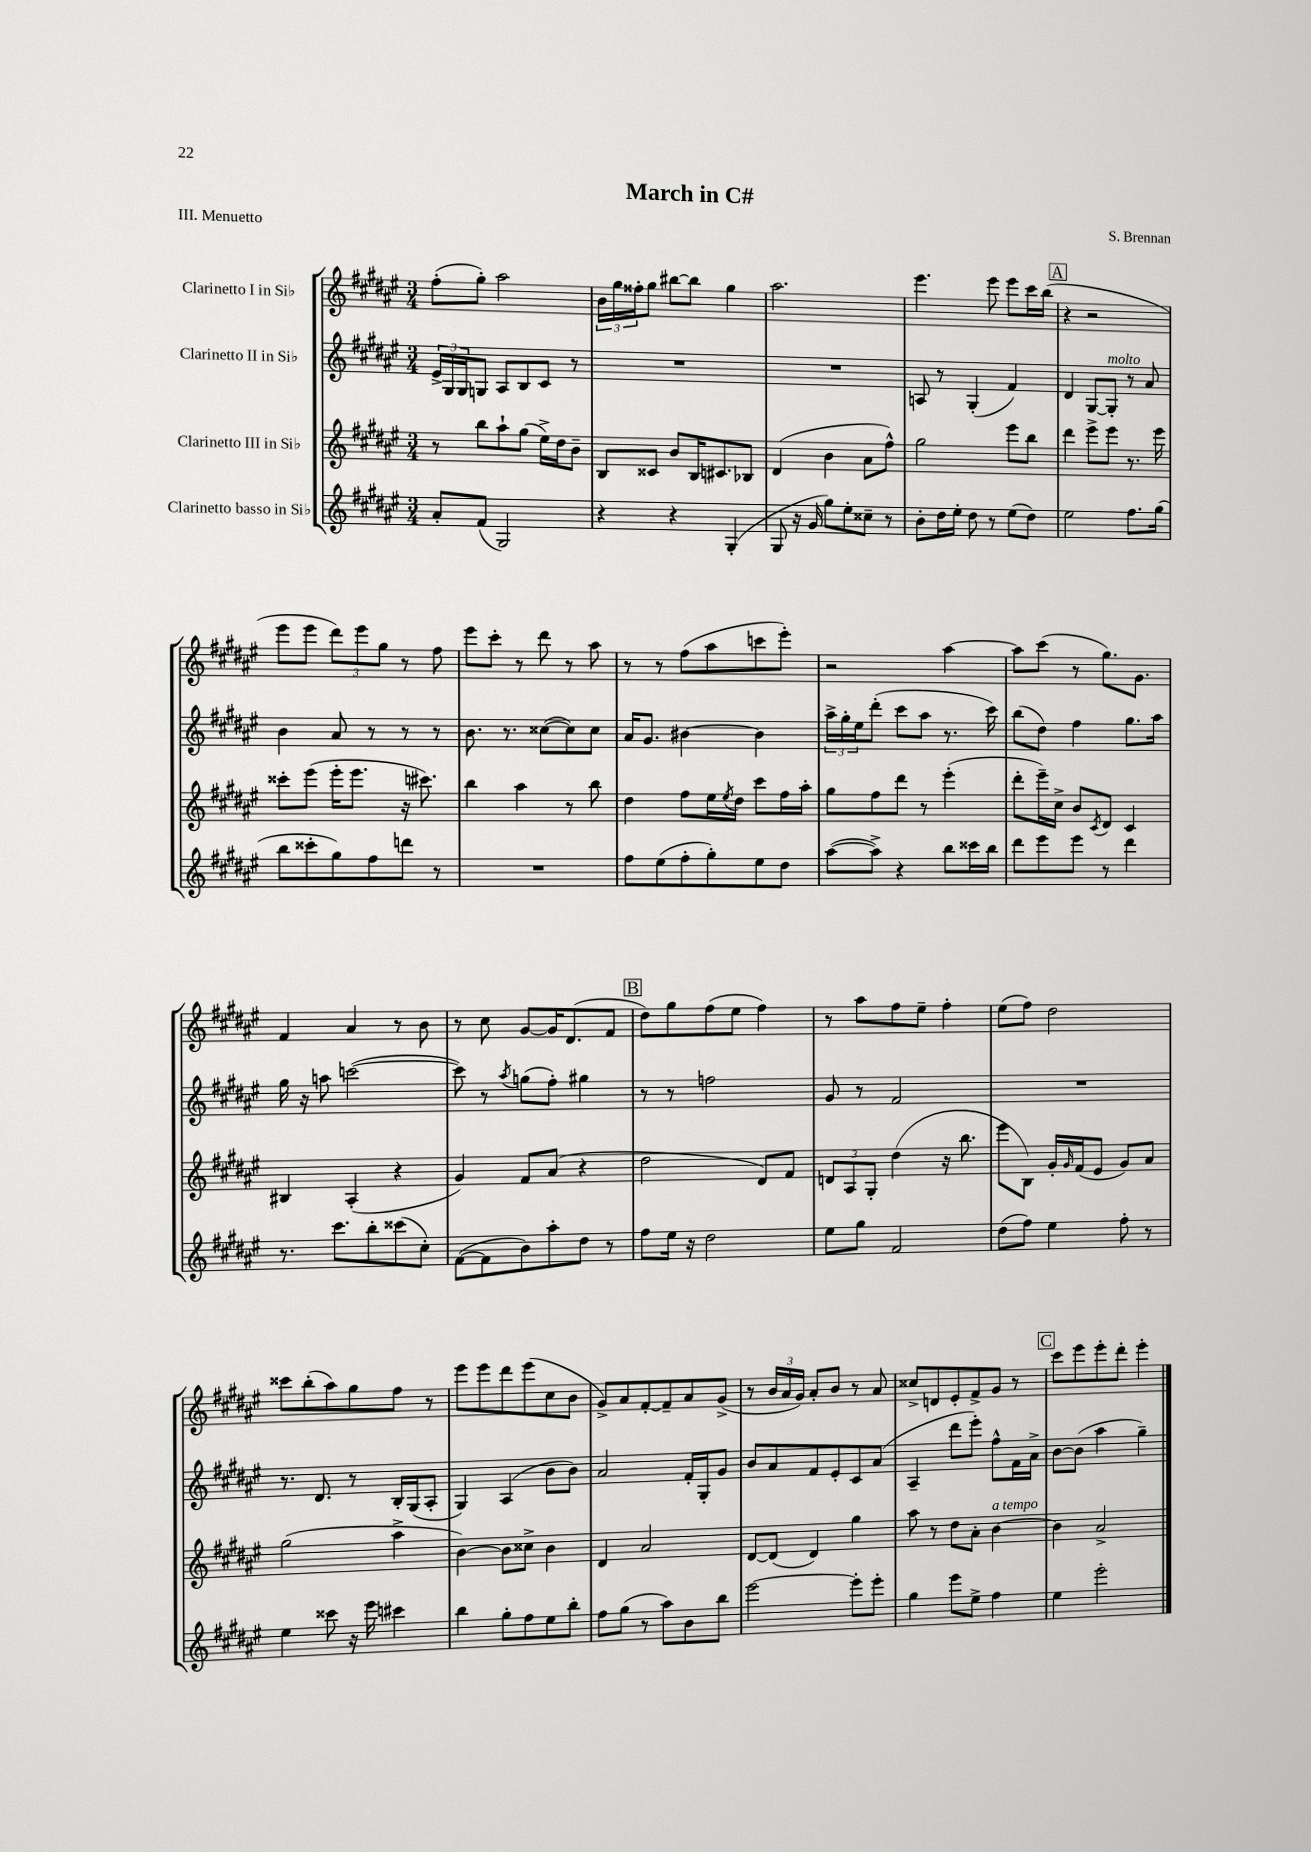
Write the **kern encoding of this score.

**kern	**kern	**kern	**kern
*part4	*part3	*part2	*part1
*staff4	*staff3	*staff2	*staff1
*I"Clarinetto basso in Si♭	*I"Clarinetto III in Si♭	*I"Clarinetto II in Si♭	*I"Clarinetto I in Si♭
*clefG2	*clefG2	*clefG2	*clefG2
*k[f#c#g#d#a#e#]	*k[f#c#g#d#a#e#]	*k[f#c#g#d#a#e#]	*k[f#c#g#d#a#e#]
*M3/4	*M3/4	*M3/4	*M3/4
=1	=1	=1	=1
8a#'/L	8r	24e#^/LL	(8ff#'\L
.	.	24G#/	.
.	.	24G#/J	.
(8f#/J	8bb\L	8Gn/J	8gg#'\J)
2G#/)	8aa#`\	8A#/L	2aa#\
.	(8gg#\J	8B/	.
.	16ee#^\LL)	8c#/J	.
.	16dd#\J	.	.
.	8b~\J	8r	.
=2	=2	=2	=2
4r	8B/L	2.r	24b\LL
.	.	.	24gg#\
.	.	.	24ff##X'\J
.	8c##X/J	.	8gg#\J
4r	8b/L	.	[8bb#X\L
.	16B/K	.	8bb#\J]
.	8.c#X/	.	.
(4G#'/	.	.	4gg#\
.	8B-X/J	.	.
=3	=3	=3	=3
8G#/	(4d#/	2.r	2.aa#\
16r	.	.	.
16g#/	.	.	.
8gg#\L)	4b\	.	.
8ee#'\	.	.	.
8cc##X~\J	8a#\L	.	.
8r	8ff#^^\J)	.	.
=4	=4	=4	=4
8b'\L	2gg#\	8An/	4.eee#\
16dd#\L	.	8r	.
16ee#'\JJ	.	.	.
8dd#\	.	(4G#'/	.
8r	.	.	8eee#\
(8ee#\L	8eee#\L	4f#/)	8eee#\L
8dd#\J)	8bb\J	.	16ccc#\L
.	.	.	(16bb\JJ
!!LO:REH:place=s1:t=A
=5	=5	=5	=5
2ee#\	4ddd#\	4d#/	4r
.	8eee#^\L	[8G#/L	2r
!	!	!LO:TX:a:i:t=molto	!
.	8eee#\J	8G#'/J]	.
8.ff#\L	8.r	8r	.
.	.	8a#/	.
(16gg#\Jk	16eee#\	.	.
!!LO:LB:g=z
=6	=6	=6	=6
8bb\L	8ccc##X'\L	4b\	8eee#\L
8ccc##X'\	(8eee#\J	.	8eee#\J
8gg#\)	16eee#'\KL	8a#/	12ddd#\L)
.	8.eee#\J	.	.
.	.	.	12eee#\
8ff#\	.	8r	.
.	.	.	12gg#\J
8dddn\J	16r	8r	8r
.	8.ccc#X\)	.	.
8r	.	8r	8ff#\
=7	=7	=7	=7
2.r	4bb\	8.b\	8eee#\L
.	.	.	8ccc#'\J
.	.	8.r	.
.	4aa#\	.	8r
.	.	([8cc##X\L	8ddd#\
.	8r	8cc##\])	8r
.	8bb\	8cc##\J	8aa#\
=8	=8	=8	=8
8ff#\L	4dd#\	16a#/KL	8r
.	.	8.g#/J	.
(8ee#\	.	.	8r
8ff#'\	8ff#\L	[4b#X\	(8ff#\L
8gg#'\)	16ee#\L	.	8aa#\
.	8qee#/	.	.
.	16dd#\JJ	.	.
8ee#\	8ccc#\L	4b#\]	8cccn\
8dd#\J	16ff#\L	.	8eee#'\J)
.	16aa#'\JJ	.	.
=9	=9	=9	=9
([8aa#\L	8gg#\L	24aa#^\LL	2r
.	.	24gg#'\	.
.	.	24ee#\J	.
8aa#^\J])	8ff#\	(8ddd#'\J	.
4r	8ddd#\J	8ccc#\L	.
.	8r	8aa#\J	.
8bb\L	(4eee#'\	8.r	[4aa#\
16ccc##X\L	.	.	.
16bb\JJ	.	16ccc#\)	.
=10	=10	=10	=10
8ddd#\L	8ddd#'\L	(8bb\L	8aa#\L]
8eee#\	16eee#~\L)	8dd#\J)	(8ccc#\J
.	16cc#^\JJ	.	.
8eee#\J	8b/L	4ff#\	8r
.	8qc#/	.	.
8r	8d#/J	.	8.gg#\L)
4ddd#\	4c#/	8.gg#\L	.
.	.	.	8.g#\J
.	.	16aa#\Jk	.
!!LO:LB:g=z
=11	=11	=11	=11
8.r	4B#X/	16gg#\	4f#/
.	.	16r	.
.	.	8aan\	.
8.ccc#\L	.	.	.
.	(4A#'/	([2cccn\	4a#/
8bb'\	.	.	.
(8ccc##X\	4r	.	8r
8cc#'\J)	.	.	8b\
=12	=12	=12	=12
([8f#\L	4g#/)	8ccc\])	8r
8f#\]	.	8r	8cc#\
.	.	8qaa#/	.
8b\)	8f#/L	(8ggn\L	[8g#/L
8aa#'\	(8a#/J	8ff#'\J)	16g#/K]
.	.	.	(8.d#/
8dd#\J	4r	4gg#X\	.
8r	.	.	8f#/J
!!LO:REH:place=s1:t=B
=13	=13	=13	=13
8ff#\L	2dd#\	8r	8dd#\L)
16ee#\Jk	.	8r	8gg#\
16r	.	.	.
2dd#\	.	2ffn\	(8ff#\
.	.	.	8ee#\J
.	8d#/L)	.	4ff#\)
.	8f#/J	.	.
=14	=14	=14	=14
8ee#\L	12dn/L	8g#/	8r
.	12A#/	.	.
8gg#\J	.	8r	8aa#\L
.	12G#'/J	.	.
2f#/	(4dd#\	2f#/	8ff#\
.	.	.	8ee#~\J
.	16r	.	4ff#'\
.	8.bb\	.	.
=15	=15	=15	=15
(8dd#\L	8eee#\L	2.r	(8ee#\L
8ff#\J)	8B\J)	.	8ff#\J)
4ee#\	16g#'/LL	.	2dd#\
.	16qqg#/	.	.
.	(16f#/J	.	.
.	8e#/J	.	.
8ff#'\	8g#/L)	.	.
8r	8a#/J	.	.
!!LO:LB:g=z
=16	=16	=16	=16
4ee#\	(2gg#\	8.r	8ccc##X\L
.	.	.	(8bb'\
.	.	8.d#/	.
8ccc##X\	.	.	8aa#\)
16r	.	8r	8gg#\
16eee#\	.	.	.
4ccc#X\	4aa#^\	16B'/LL	8ff#\J
.	.	(16G#/J	.
.	.	8A#'/J	8r
=17	=17	=17	=17
4bb\	[4b\)	4G#/)	8eee#\L
.	.	.	8eee#\
8gg#'\L	8b\L]	(4A#/	8ddd#\
8ff#\	8cc##X^\J	.	(8eee#\
8ee#\	4b\	8b\L	8cc#\
8bb'\J	.	8b\J)	8b\J
=18	=18	=18	=18
8ff#\L	4d#/	2a#/	8g#^/L)
(8gg#\J	.	.	8a#/
8r	2a#/	.	[8f#'/
8aa#\L)	.	.	8f#~/]
8b\	.	16f#'/LL	8a#/
.	.	16G#'/J	.
8bb\J	.	8g#/J	(8g#^/J
=19	=19	=19	=19
[2eee#\	[8d#/L	8b/L	8r
.	(8d#/J]	8a#/	24b/LL
.	.	.	24a#/
.	.	.	24g#/JJ)
.	4d#/)	8f#/	8a#'/L
.	.	8e#'/	8b/J
8eee#'\L]	4gg#\	8c#/	8r
8eee#'\J	.	(8a#/J	8a#/
=20	=20	=20	=20
4gg#\	8aa#\	4A#~/	8cc##X^/L
.	8r	.	8dn/
8eee#\L	8dd#\L	8ddd#\L	8e#'/
8ee#^\J	8a#'\J	8eee#'\J)	8f#^/
!	!LO:TX:a:i:t=a tempo	!	!
4ff#\	[4b\	8ff#^^\L	8g#/J
.	.	16f#\L	8r
.	.	16a#^\JJ	.
!!LO:REH:place=s1:t=C
=21	=21	=21	=21
4ee#\	4b\]	[8b\L	8ccc#\L
.	.	(8b\J]	8eee#\
2eee#'\	2a#^/	4aa#\	8eee#'\
.	.	.	8ddd#'\J
.	.	4gg#~\)	4eee#'\
==	==	==	==
*-	*-	*-	*-
